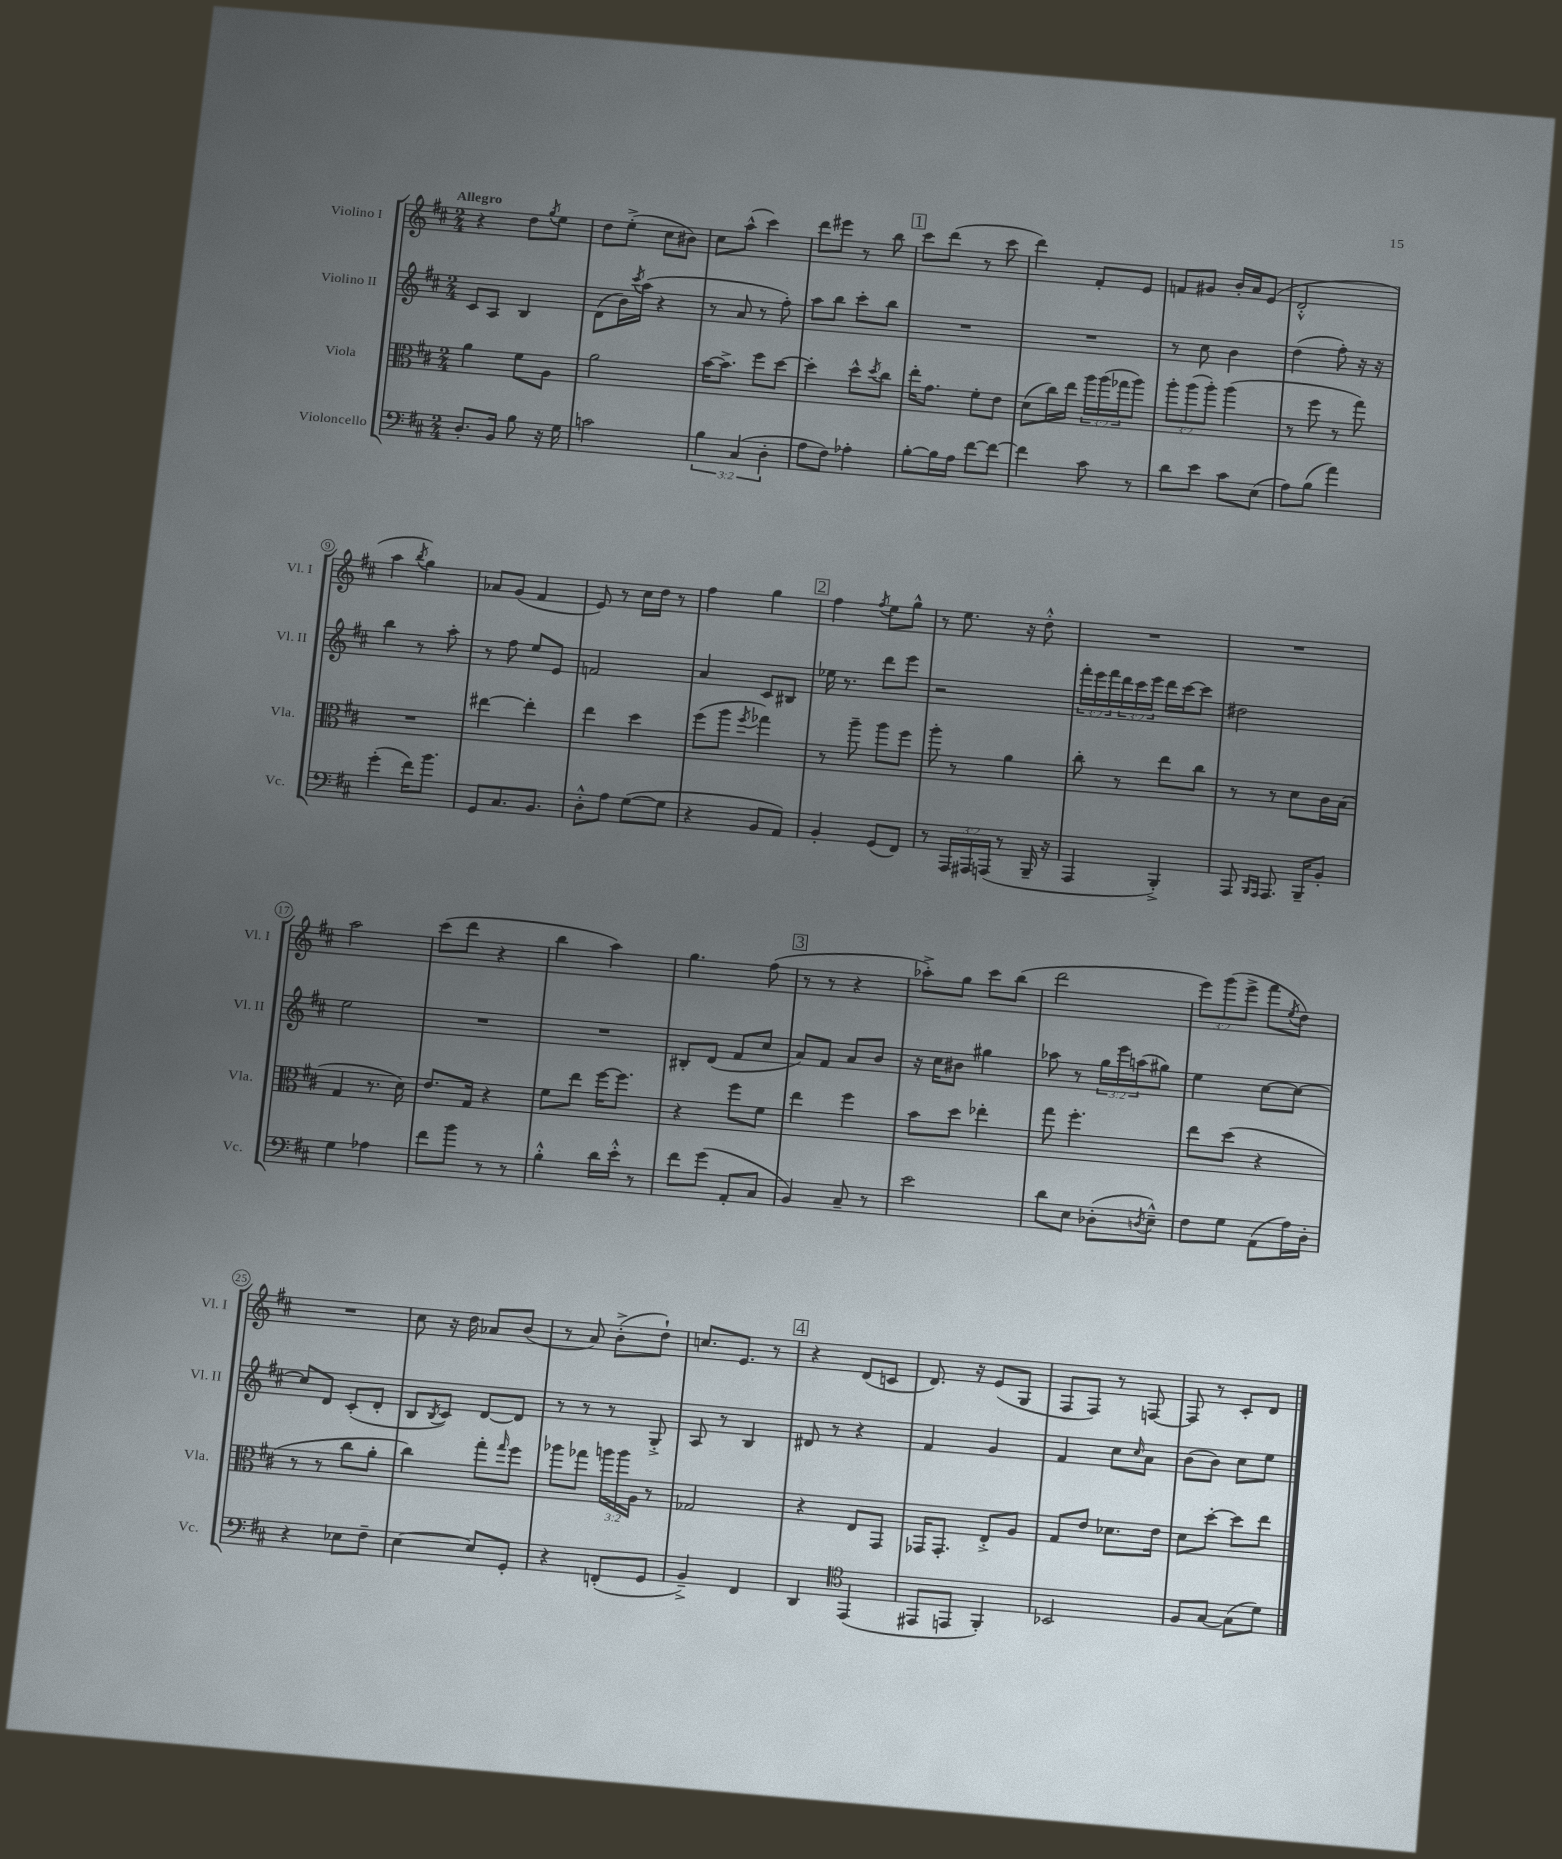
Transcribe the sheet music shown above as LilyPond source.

<<
\new StaffGroup <<
\new Staff = "s0" \with { instrumentName = "Violino I" shortInstrumentName = "Vl. I" } {
    \clef treble \key d \major \numericTimeSignature \time 2/4 \override Staff.TupletNumber.text = #tuplet-number::calc-fraction-text \tempo "Allegro"
    r4 d''8 \acciaccatura { g''8 } e''8 |
    d''8 e''8-.->( cis''8 bis'8) |
    cis''8 a''8-^( cis'''4) |
    d'''8 eis'''8 r8 b''8 |
    \mark \markup { \box "1" } cis'''8 d'''8( r8 cis'''8 |
    d'''4) fis'8-. e'8 |
    f'8 gis'8 b'16-. a'16 e'8( |
    d'2-.-^ |
    a''4 \acciaccatura { b''8 } g''4) |
    aes'8 g'8( fis'4 |
    e'8) r8 cis''16 d''16 r8 |
    fis''4 g''4 |
    \mark \markup { \box "2" } fis''4 \acciaccatura { fis''8 } e''8 g''8-^ |
    r8 e''8. r16 d''8-.-^ |
    R2 |
    R2 |
    a''2 |
    cis'''8( d'''8 r4 |
    b''4 a''4) |
    g''4. fis''8( |
    \mark \markup { \box "3" } r8 r8 r4 |
    aes''8-.->) g''8 cis'''8 b''8( |
    d'''2 |
    \tuplet 3/2 { e'''8) g'''8( e'''8-> } fis'''8 \acciaccatura { e''8 } d''8) |
    R2 |
    cis''8 r16 d''16 aes'8 b'8( |
    r8 a'8) b'8-.->( d''8-!) |
    c''8. e'8. r8 |
    \mark \markup { \box "4" } r4 d'8( c'8 |
    d'8.) r16 e'8( g8 |
    fis8 fis8) r8 f8~ |
    f8 r8 cis'8-. d'8 \bar "|." |
}
\new Staff = "s1" \with { instrumentName = "Violino II" shortInstrumentName = "Vl. II" } {
    \clef treble \key d \major \numericTimeSignature \time 2/4 \override Staff.TupletNumber.text = #tuplet-number::calc-fraction-text
    cis'8 a8 b4 |
    d'8( b'16) \acciaccatura { cis'''8 } a''16( r4 |
    r8 a'8 r8 fis''8-.) |
    a''8 b''8 cis'''8-. b''8 |
    \mark \markup { \box "1" } R2 |
    R2 |
    r8 cis''8 b'4 |
    d''4( fis''8-.) r16 r16 |
    b''4 r8 a''8-. |
    r8 fis''8 e''8 e'8 |
    f'2 |
    a'4 cis'8 bis8 |
    \mark \markup { \box "2" } ees''16 r8. d'''8 e'''8 |
    r2 |
    \tuplet 3/2 { fis'''16-. e'''16 fis'''16 } \tuplet 3/2 { d'''16 cis'''16 e'''16 } d'''16 cis'''16~ cis'''8 |
    dis''2 |
    e''2 |
    R2 |
    R2 |
    bis8-. d'8( fis'8 cis''8 |
    \mark \markup { \box "3" } a'8) fis'8 a'8 b'8 |
    r16 cis''16 bis'8 gis''4 |
    aes''8 r8 \tuplet 3/2 { g''16 e'''16 a''16( } gis''8) |
    e''4 cis''8~ cis''8~ |
    cis''8 d'8 cis'8-.( d'8-. |
    b8 \acciaccatura { b8 } cis'8) d'8~ d'8 |
    r8 r8 r8 g8-.-> |
    a8 r8 b4 |
    \mark \markup { \box "4" } dis'8 r8 r4 |
    fis'4 g'4 |
    fis'4 cis''8 \grace { cis''16 } a'8 |
    b'8( b'8) cis''8 e''8 \bar "|." |
}
\new Staff = "s2" \with { instrumentName = "Viola" shortInstrumentName = "Vla." } {
    \clef alto \key d \major \numericTimeSignature \time 2/4 \override Staff.TupletNumber.text = #tuplet-number::calc-fraction-text
    a'4 fis'8 a8 |
    a'2 |
    b'16~ b'8.-> fis''8 d''8~ |
    d''4-. d''8-^ \acciaccatura { d''8 } cis''8 |
    \mark \markup { \box "1" } e''16-. g'8. fis'8-. e'8 |
    d'8( cis''16) e''16 \tuplet 3/2 { a''16 a''16( ges''16 } a''8) |
    \tuplet 3/2 { a''8-. a''8( a''8-.) } a''4( |
    r8 fis''8 r8 g''8) |
    R2 |
    eis''4~ eis''4-. |
    e''4 d''4 |
    fis''8( a''8 \acciaccatura { fis''8 } ges''4) |
    \mark \markup { \box "2" } r8 a''8-- a''8 fis''8 |
    a''8-. r8 a'4 |
    cis''8-. r8 e''8 cis''8 |
    r8 r8 d'8 cis'16 b16( |
    g4 r8. d'16) |
    e'8. g16 r4 |
    fis'8 e''8 fis''16~ fis''8. |
    r4 fis''8 fis'8 |
    \mark \markup { \box "3" } e''4 fis''4 |
    b'8 d''8 ees''4-. |
    g''8 fis''4.-. |
    e''8 d''8( r4 |
    r8 r8 cis''8 a'8-. |
    cis''4) g''8-. \grace { g''16 } fis''8 |
    aes''8 ges''8 \tuplet 3/2 { a''16 a''16 a16 } r8 |
    ges2 |
    \mark \markup { \box "4" } r4 e8 g,8 |
    ges,16 ges,8.-. e8-.-> a8 |
    g8 e'8 des'8. e'16 |
    d'8 d''8~-. d''8 e''8 \bar "|." |
}
\new Staff = "s3" \with { instrumentName = "Violoncello" shortInstrumentName = "Vc." } {
    \clef bass \key d \major \numericTimeSignature \time 2/4 \override Staff.TupletNumber.text = #tuplet-number::calc-fraction-text
    d8.-. b,16 b8 r16 g16 |
    c'2 |
    \tuplet 3/2 { b4 cis4( d4-. } |
    a8 fis8) aes4-. |
    \mark \markup { \box "1" } b8~-. b16 a16 fis'8~ fis'8~ |
    fis'4 cis'8 r8 |
    d'8 e'8 cis'8 e8( |
    a8) b8( a'4) |
    g'4-.( fis'16) b'8. |
    g,8 cis8. b,8. |
    d8-.-^ a8 g8~( g8 |
    r4 b,8 a,8) |
    \mark \markup { \box "2" } b,4-. g,8( fis,8) |
    r8 \tuplet 3/2 { a,,16 ais,,16 a,,16( } r8 b,,16-- r16 |
    a,,4 b,,4-.->) |
    a,,8 \grace { b,,16 a,,16 } a,,8. b,,16-- b,8-. |
    g4 aes4 |
    fis'8 b'8 r8 r8 |
    b4-.-^ d'16 e'16-.-^ r8 |
    fis'8 g'8( a,8-. cis8 |
    \mark \markup { \box "3" } b,4) cis8-- r8 |
    e'2 |
    d'8 e8 des8-.( \acciaccatura { d8 } e8---^) |
    fis8 g8 a,8( a16) d16-. |
    r4 ees8 fis8-- |
    e4~ e8 g,8-. |
    r4 f,8-.( g,8 |
    b,4--->) fis,4 |
    \mark \markup { \box "4" } d,4 \clef tenor e,4( |
    eis,8 e,8 fis,4-.) |
    bes,2 |
    fis8 g8~ g8( d'8) \bar "|." |
}
>>
>>
\layout { \context { \Score \override BarNumber.stencil = #(make-stencil-circler 0.1 0.3 ly:text-interface::print) } }
